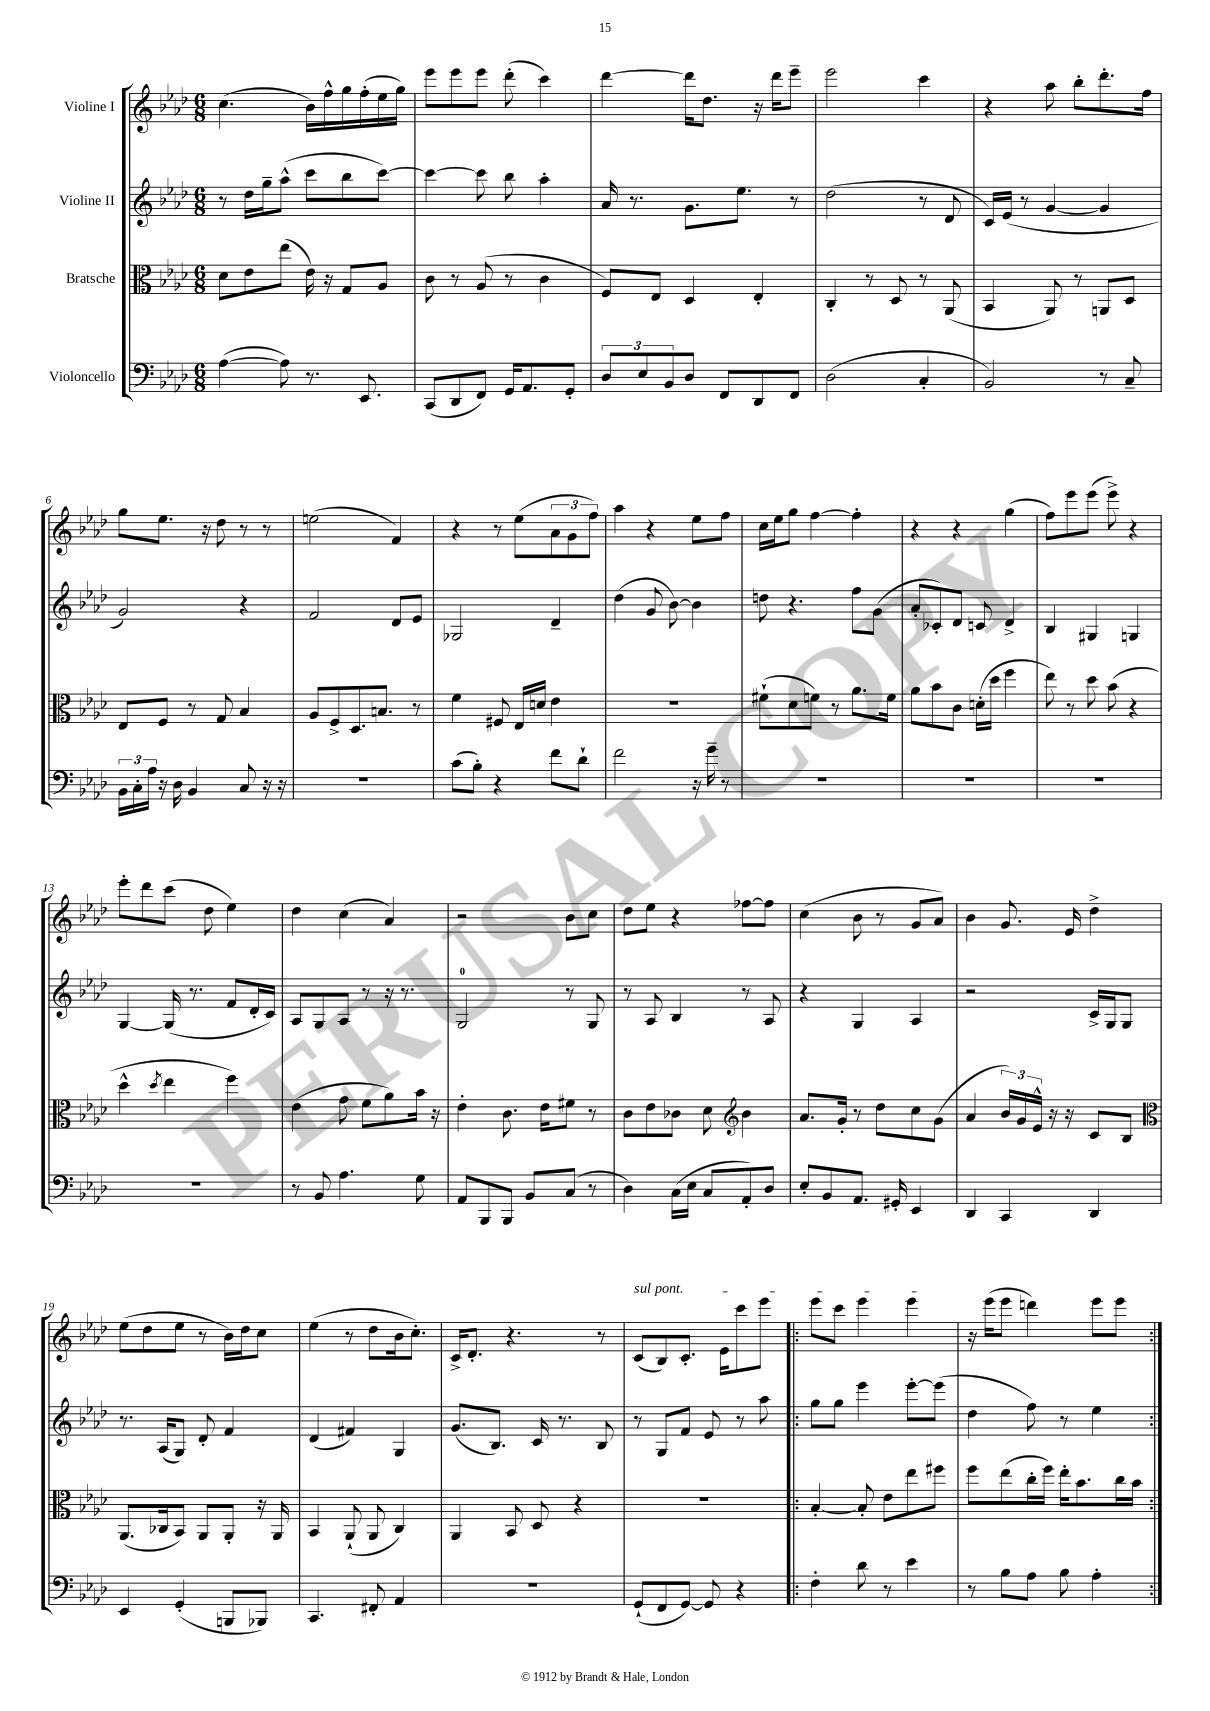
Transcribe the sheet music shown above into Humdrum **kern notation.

**kern	**kern	**kern	**kern
*part4	*part3	*part2	*part1
*staff4	*staff3	*staff2	*staff1
*I"Violoncello	*I"Bratsche	*I"Violine II	*I"Violine I
*clefF4	*clefC3	*clefG2	*clefG2
*k[b-e-a-d-]	*k[b-e-a-d-]	*k[b-e-a-d-]	*k[b-e-a-d-]
*M6/8	*M6/8	*M6/8	*M6/8
=1	=1	=1	=1
([4A-\	8d-\L	8r	(4.cc\
.	8e-\	16dd-\LL	.
.	.	16gg~\J	.
8A-\])	(8ee-\J	(8aa-^^\J	.
8.r	16e-\)	8ccc\L	16b-\LL)
.	16r	.	16ff^^\
.	8G/L	8bb-\	16gg\
8.EE-/	.	.	(16ff'\
.	8A-/J	[8ccc\J)	16ee-\
.	.	.	16gg\JJ)
=2	=2	=2	=2
(8CC/L	8c\	4ccc\_	8eee-\L
8DD-/	8r	.	8eee-\
8FF/J)	(8A-/	8ccc\]	8eee-\J
16GG/KL	8r	8bb-\	(8ddd-'\
8.AA-/	.	.	.
.	4c\	4aa-'\	4ccc\)
8GG'/J	.	.	.
=3	=3	=3	=3
12D-/L	8F/L)	16a-/	[4ddd-\
.	.	8.r	.
12E-/	.	.	.
.	8E-/J	.	.
12BB-/	.	.	.
8D-/J	4D-/	8.g\L	16ddd-\KL]
.	.	.	8.dd-\J
8FF/L	.	.	.
.	.	8.ee-\J	.
8DD-/	4E-'/	.	16r
.	.	.	16ddd-\KL
8FF/J	.	8r	8eee-~\J
=4	=4	=4	=4
(2D-\	4C'/	(2dd-\	2eee-\
.	8r	.	.
.	8D-/	.	.
4C'/	8r	8r	4ccc\
.	(8AA-/	8d-/	.
=5	=5	=5	=5
2BB-/)	4BB-/	16c/LL)	4r
.	.	(16e-/JJ	.
.	.	8r	.
.	8AA-/)	[4g/	8aa-\
.	8r	.	8bb-'\L
8r	8AAn/L	4g/]	8.ddd-'\
8C~/	8D-/J	.	.
.	.	.	16ff\Jk
!!LO:LB:g=z
=6	=6	=6	=6
24BB-\LL	8E-/L	2g/)	8gg\L
24C'\	.	.	.
24A-\JJ	.	.	.
16r	8F/J	.	8.ee-\J
16D-\	.	.	.
4BB-/	8r	.	.
.	.	.	16r
.	8G/	.	8dd-\
8C/	4B-/	4r	8r
16r	.	.	8r
16r	.	.	.
=7	=7	=7	=7
2.r	8A-/L	2f/	(2een\
.	8F^/	.	.
.	8.D-/	.	.
.	8.Bn/J	.	.
.	.	8d-/L	4f/)
.	8r	8e-/J	.
=8	=8	=8	=8
(8c\L	4f\	2G-X/	4r
8B-'\J)	.	.	.
4r	8F#X/	.	8r
.	16E-/LL	.	(8ee-\L
.	16dn/JJ	.	.
8f\L	4e-\	4d-~/	12a-\
.	.	.	12g\
8d-`\J	.	.	.
.	.	.	12ff\J)
=9	=9	=9	=9
2f\	2.r	(4dd-\	4aa-\
.	.	8g/	4r
.	.	[8b-\)	.
16r	.	4b-\]	8ee-\L
16g~\	.	.	.
8r	.	.	8ff\J
=10	=10	=10	=10
2.r	(8f#X`\L	8ddn\	16cc\LL
.	.	.	16ee-\J
.	8d-\	4.r	8gg\J
.	8fn\J)	.	[4ff\
.	8r	.	.
.	8.a-\L	8ff\L	4ff'\]
.	.	(8g\J	.
.	16f\Jk	.	.
=11	=11	=11	=11
2.r	8a-\L	8a-'/L	4r
.	8b-\	8c-X'/)	.
.	8c\J	8d-/J	4r
.	(16dn'\LL	8cn/	.
.	16dd-\JJ	.	.
.	4ff\	4d-^/	(4gg\
=12	=12	=12	=12
2.r	8ee-\)	4B-/	8ff\L)
.	8r	.	8eee-\
.	8dd-\	4G#X/	(8eee-\J
.	(8b-\	.	8eee-^\)
.	4r	4Gn/	4r
!!LO:LB:g=z
=13	=13	=13	=13
2.r	4dd-^^\	[4G/	8eee-'\L
.	.	.	8ddd-\
.	8qdd-/	.	.
.	4ee-\	(16G/]	(8ccc\J
.	.	8.r	.
.	.	.	8dd-\
.	4ff\)	8f/L	4ee-\)
.	.	16d-'/L	.
.	.	16c/JJ)	.
=14	=14	=14	=14
8r	(4e-\	8A-/L	4dd-\
8BB-/	.	8G/	.
4.A-\	8g\	8A-/J	(4cc\
.	8f\L	8r	.
.	8a-\)	16r	4a-/)
.	.	8.r	.
8G\	16b-\Jk	.	.
.	16r	.	.
=15	=15	=15	=15
8AA-/L	4e-'\	2G/	2r
8BBB-/	.	.	.
8BBB-/J	8.c\	.	.
8BB-/L	.	.	.
.	16e-\KL	.	.
(8C/J	8f#X\J	8r	8b-\L
8r	8r	8G/	8cc\J
=16	=16	=16	=16
4D-\)	8c\L	8r	8dd-\L
.	8e-\	8A-/	8ee-\J
(16C\LL	8c-X\J	4B-/	4r
16E-\JJ	.	.	.
8C/L	8d-\	.	.
*	*clefG2	*	*
8AA-'/)	4b-\	8r	[8ff-X\L
8D-/J	.	8A-/	8ff-\J]
=17	=17	=17	=17
8E-'/L	8.a-/L	4r	(4cc\
8BB-/	.	.	.
.	16g'/Jk	.	.
8.AA-/J	8r	4G/	8b-\
.	8dd-\L	.	8r
16GG#X'/	.	.	.
4EE-/	8cc\	4A-/	8g/L
.	(8g\J	.	8a-/J)
=18	=18	=18	=18
4DD-/	4a-/	2r	4b-\
4CC/	24b-/LL)	.	8.g/
.	24g/	.	.
.	24e-^^/JJ	.	.
.	16r	.	.
.	16r	.	16e-/
4DD-/	8c/L	16c^/LL	4dd-^\
.	.	16G/J	.
.	8B-/J	8G/J	.
!!LO:LB:g=z
=19	=19	=19	=19
*	*clefC3	*	*
4EE-/	(8.AA-/L	8.r	(8ee-\L
.	.	.	8dd-\
.	16C-X/k	(16A-/KL	.
(4GG'/	8BB-/J)	8G/J)	8ee-\J
.	8AA-/L	8d-'/	8r
8BBBn/L	8AA-'/J	4f/	16b-\LL)
.	.	.	16dd-\J
8BBB-X/J)	16r	.	8cc\J
.	16AA-/	.	.
=20	=20	=20	=20
4.CC/	4BB-/	(4d-/	(4ee-\
.	(8AA-`/	4f#X/)	8r
8FF#X'/	8AA-/	.	8dd-\L
4AA-/	4C/)	4G/	16b-\k
.	.	.	8.cc'\J)
=21	=21	=21	=21
2.r	4AA-/	(8.g/L	16c^/KL
.	.	.	8.d-'/J
.	.	8.B-/J)	.
.	8BB-/	.	4.r
.	8D-/	16c/	.
.	.	8.r	.
.	4r	.	.
.	.	8B-/	8r
=22	=22	=22	=22
!	!	!	!LO:TX:a:i:t=sul pont.
(8GG`/L	2.r	8r	(8c/L
8FF/	.	8G/L	8B-/)
[8GG/J)	.	8f/J	8.c'/J
8GG/]	.	8e-/	.
.	.	.	16e-\KL
4r	.	8r	8ccc\
.	.	8aa-\	8eee-\J
=23!|:	=23!|:	=23!|:	=23!|:
4F'\	[4B-'/	8gg\L	8eee-\L
.	.	8gg\J	8ccc\J
8d-\	8B-'/]	4eee-\	4eee-\
8r	8e-\L	.	.
4e-\	8ee-\	[8eee-'\L	4eee-\
.	8ff#X\J	(8eee-\J]	.
=24	=24	=24	=24
8r	8ff\L	4dd-\	16r
.	.	.	(16eee-\KL
8B-\L	(8ee-\	.	8eee-\J
8A-\J	16cc'\L	8ff\)	4dddn\)
.	16ff\JJ)	.	.
8B-\	16ee-'\KL	8r	.
.	8.b-\	.	.
4A-'\	.	4ee-\	8eee-\L
.	16cc\L	.	8eee-\J
.	16b-\JJ	.	.
=:|!	=:|!	=:|!	=:|!
*-	*-	*-	*-
